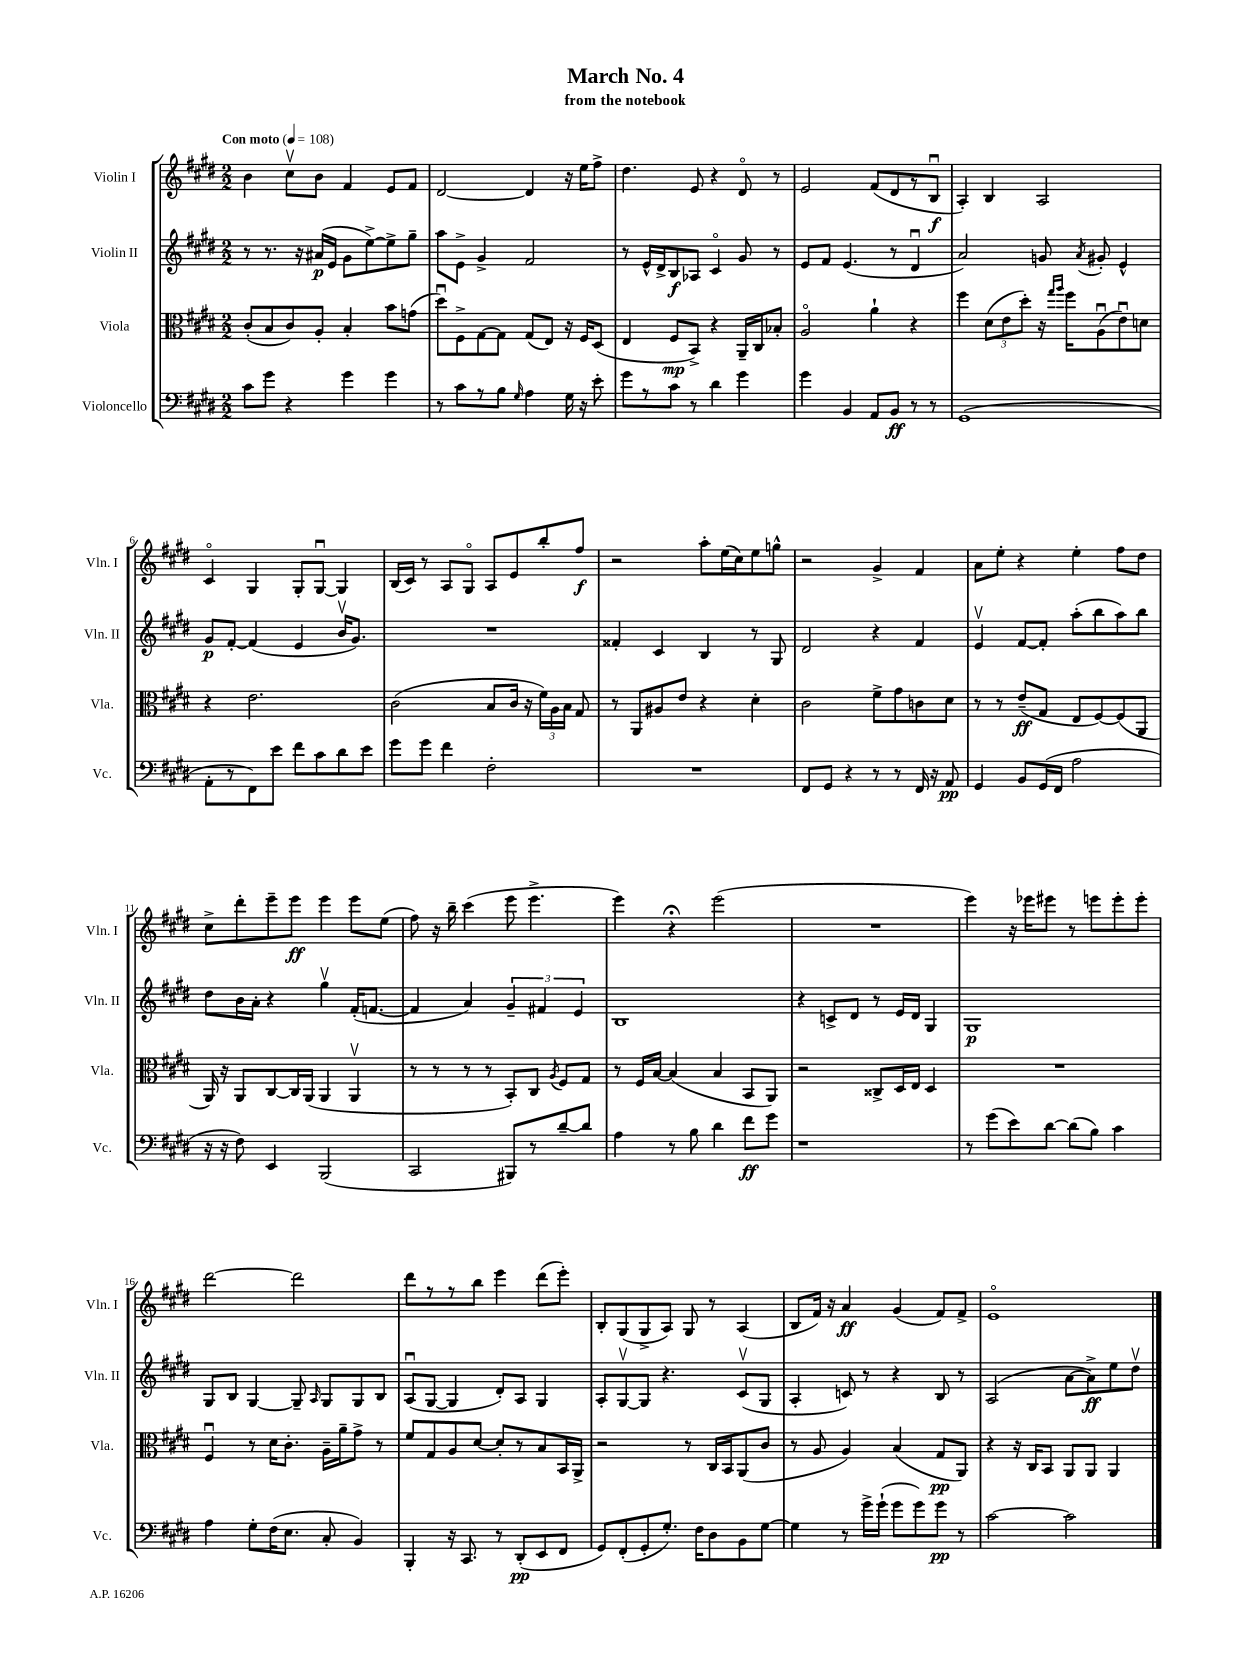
\header { title = "March No. 4" subtitle = "from the notebook" }
<<
\new StaffGroup <<
\new Staff = "s0" \with { instrumentName = "Violin I" shortInstrumentName = "Vln. I" } {
    \clef treble \key e \major \numericTimeSignature \time 2/2 \tempo "Con moto" 4 = 108
    \autoBeamOff b'4 cis''8[\upbow b'8] fis'4 e'8[ fis'8] |
    dis'2~ dis'4 r16 e''16[ fis''8]-> |
    dis''4. e'8 r4 dis'8\flageolet r8 |
    e'2 fis'8[( dis'8 r8 b8]\downbow\f |
    a4-.) b4 a2 |
    cis'4\flageolet gis4 gis8[-. gis8]~\downbow gis4 |
    b16[( cis'16]) r8 a8[ gis8]\flageolet a8[ e'8 b''8-. fis''8]\f |
    r2 a''8[-. e''16( cis''16) e''8 g''8]-^ |
    r2 gis'4-> fis'4 |
    a'8[ e''8]-. r4 e''4-. fis''8[ dis''8] |
    cis''8[-> dis'''8-. e'''8-- e'''8]\ff e'''4 e'''8[ e''8]( |
    fis''8) r16 b''16-- cis'''4( e'''8 e'''4.-> |
    e'''4) r4\fermata e'''2( |
    R1 |
    e'''4) r16 ees'''16[ eis'''8] r8 e'''8[ e'''8-. e'''8]-. |
    dis'''2~ dis'''2 |
    dis'''8[ r8 r8 b''8] e'''4 dis'''8[( e'''8]-.) |
    b8[-. gis8( gis8-> a8]) gis8 r8 a4( |
    b8[ fis'16]) r16 a'4\ff gis'4( fis'8[) fis'8]-> |
    e'1\flageolet \bar "|." |
}
\new Staff = "s1" \with { instrumentName = "Violin II" shortInstrumentName = "Vln. II" } {
    \clef treble \key e \major \numericTimeSignature \time 2/2
    \autoBeamOff r8 r8. r16 ais'16[\p( e'16] gis'8[ e''8~->) e''8-> gis''8]-- |
    a''8[ e'8]-> gis'4-> fis'2 |
    r8 e'16[-^ dis'16-> b8\f aes8] cis'4\flageolet gis'8 r8 |
    e'8[ fis'8] e'4.( r8 dis'4\downbow |
    a'2) g'8 \acciaccatura { a'8 } gis'8-. e'4-^ |
    gis'8[\p fis'8]~-. fis'4( e'4 b'16[\upbow gis'8.]) |
    R1 |
    fisis'4-. cis'4 b4 r8 gis8 |
    dis'2 r4 fis'4 |
    e'4\upbow fis'8[~ fis'8]-. a''8[-.( b''8 a''8) b''8] |
    dis''8[ b'16 a'16]-. r4 gis''4\upbow fis'16[-.( f'8.]~ |
    f'4 a'4) \tuplet 3/2 { gis'4-- fis'4 e'4 } |
    b1 |
    r4 c'8[-> dis'8] r8 e'16[ dis'16] gis4 |
    gis1\p |
    gis8[ b8] gis4~ gis8-- \grace { a16 } gis8[ gis8 b8] |
    a8[\downbow( gis8]~ gis4 dis'8[-.) a8] gis4 |
    a8[-. gis8~\upbow gis8] r4. cis'8[\upbow( gis8] |
    a4-. c'8) r8 r4 b8 r8 |
    a2( a'8[~ a'8->\ff) e''8 dis''8]\upbow \bar "|." |
}
\new Staff = "s2" \with { instrumentName = "Viola" shortInstrumentName = "Vla." } {
    \clef alto \key e \major \numericTimeSignature \time 2/2
    \autoBeamOff cis'8[-.( b8 cis'8) a8]-. b4-. b'8[ g'8]( |
    dis''8[\downbow) fis8-> gis8~ gis8] gis8[( e8]) r16 fis16[ dis8]( |
    e4 fis8[\mp b,8]->) r4 a,16[-- cis16 bes8]-. |
    a2\flageolet a'4-! r4 |
    fis''4 \tuplet 3/2 { dis'8[( e'8 dis''8]-.) } r16 \grace { gis''16[ a''16] } fis''16[ a8\downbow( e'8\downbow) d'8] |
    r4 e'2. |
    cis'2( b8[ cis'16] r16 \tuplet 3/2 { fis'16[) a16 b16] } gis8 |
    r8 a,8[ ais8 e'8] r4 dis'4-. |
    cis'2 fis'8[-> gis'8 c'8 dis'8] |
    r8 r8 e'8[--\ff( gis8] e8[ fis8~) fis8( a,8] |
    a,16) r16 a,8[ cis8~ cis16 a,16]( a,4 a,4\upbow |
    r8 r8 r8 r8 b,8[-.) cis8] \acciaccatura { a8 } fis8[ gis8] |
    r8 fis16[ b16]~ b4( b4 b,8[ a,8]) |
    r2 cisis8[-> dis16 e16] dis4 |
    R1 |
    fis4\downbow r8 dis'16[ cis'8.]-. a16[-- a'16-- gis'8]-> r8 |
    fis'8[ gis8 a8 dis'8]~ dis'8[-. r8 b8 b,16 a,16]-> |
    r2 r8 cis16[ b,16 a,8( cis'8] |
    r8 a8 a4) b4( gis8[\pp a,8]) |
    r4 r16 cis16[ b,8] a,8[ a,8] a,4 \bar "|." |
}
\new Staff = "s3" \with { instrumentName = "Violoncello" shortInstrumentName = "Vc." } {
    \clef bass \key e \major \numericTimeSignature \time 2/2
    \autoBeamOff cis'8[ gis'8] r4 gis'4 gis'4 |
    r8 cis'8[ r8 b8] \grace { gis16 } a4 gis16 r16 e'8-. |
    gis'8[ r8 cis'8] r8 dis'4 gis'4 |
    gis'4 b,4 a,8[ b,8]\ff r8 r8 |
    gis,1( |
    a,8[-. r8 fis,8) e'8] fis'8[ cis'8 dis'8 e'8] |
    gis'8[ gis'8] fis'4 fis2-. |
    R1 |
    fis,8[ gis,8] r4 r8 r8 fis,16 r16 a,8\pp |
    gis,4 b,8[ gis,16( fis,16] a2 |
    r16 r16 fis8) e,4 b,,2( |
    cis,2 bis,,8[) r8 dis'8~-- dis'8] |
    a4 r8 b8 dis'4 fis'8[\ff gis'8] |
    r1 |
    r8 gis'8[( e'8) dis'8]~ dis'8[( b8]) cis'4 |
    a4 gis8[-. fis16( e8.] cis8-. b,4) |
    b,,4-. r16 cis,8. r8 dis,8[-.\pp( e,8 fis,8] |
    gis,8[) fis,8-.( gis,8-. gis8.]-.) fis16[ dis8 b,8 gis8]~ |
    gis4 r8 gis'16[-> gis'16]-!( gis'8[ gis'8) gis'8]\pp r8 |
    cis'2~ cis'2 \bar "|." |
}
>>
>>
